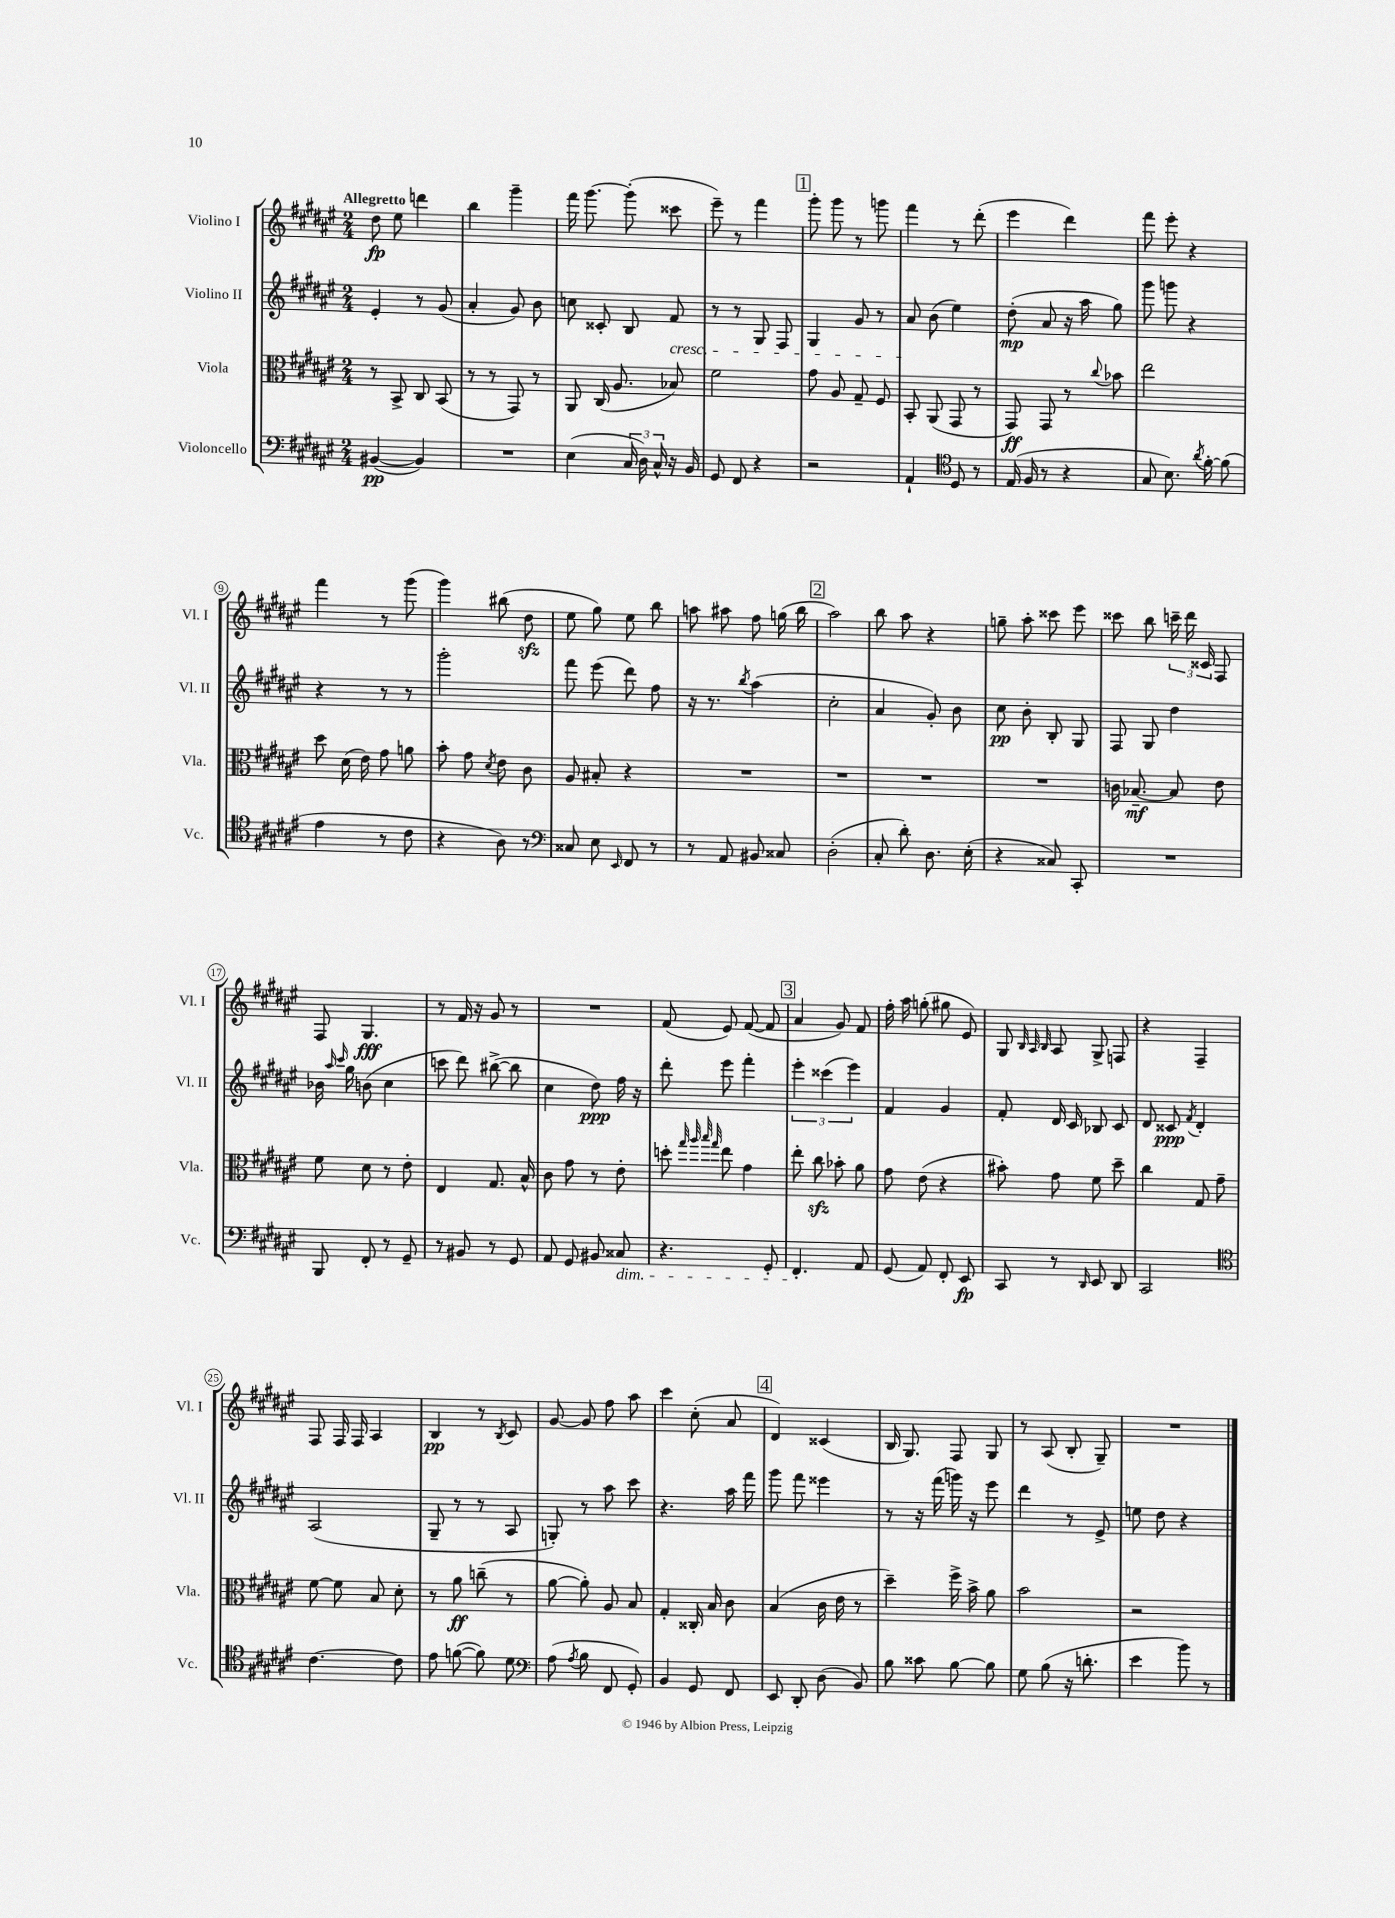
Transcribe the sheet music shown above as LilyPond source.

<<
\new StaffGroup <<
\new Staff = "s0" \with { instrumentName = "Violino I" shortInstrumentName = "Vl. I" } {
    \clef treble \key fis \major \numericTimeSignature \time 2/4 \tempo "Allegretto"
    \autoBeamOff dis''8\fp eis''8 d'''4 |
    b''4 gis'''4-- |
    fis'''16 gis'''8.~ gis'''8-.( cisis'''8 |
    eis'''8--) r8 fis'''4 |
    \mark \markup { \box "1" } gis'''8-. gis'''8 r8 g'''8 |
    fis'''4 r8 dis'''8-.( |
    eis'''4 dis'''4) |
    fis'''8 eis'''8-. r4 |
    fis'''4 r8 gis'''8( |
    gis'''4) bis''8( dis''8\sfz |
    eis''8 gis''8) eis''8 b''8 |
    a''8 ais''8 fis''8 g''16( b''16 |
    \mark \markup { \box "2" } ais''2) |
    b''8 ais''8 r4 |
    g''8-- ais''8-. cisis'''8 eis'''8 |
    cisis'''8 b''8 \tuplet 3/2 { c'''16-- dis'''16 cisis'16 } fis8 |
    fis8 gis4.\fff |
    r8 fis'16 r16 gis'8 r8 |
    R2 |
    fis'8( eis'8) fis'8~( fis'8 |
    \mark \markup { \box "3" } ais'4 gis'8) fis'8 |
    fis''16-. ais''16 g''8-.( gis''8 eis'8) |
    gis8 \grace { b32 ais32 b32 } ais8 gis8-> f8 |
    r4 fis4-- |
    fis8 fis16 fis16 ais4 |
    b4\pp r8 \acciaccatura { b8 } cis'8 |
    gis'8~ gis'8 fis''8 ais''8 |
    cis'''4 cis''8-.( ais'8 |
    \mark \markup { \box "4" } dis'4) cisis'4( |
    b16 gis8.) fis8 gis8 |
    r8 ais8( b8-. gis8--) |
    R2 \bar "|." |
}
\new Staff = "s1" \with { instrumentName = "Violino II" shortInstrumentName = "Vl. II" } {
    \clef treble \key fis \major \numericTimeSignature \time 2/4
    \autoBeamOff eis'4-. r8 gis'8( |
    ais'4-. gis'8) b'8 |
    c''8 cisis'8-. b8 fis'8\cresc |
    r8 r8 gis8 fis8 |
    \mark \markup { \box "1" } gis4 gis'8 r8 |
    ais'8\! b'8( eis''4) |
    dis''8-.\mp( ais'8 r16 ais''16 gis''8) |
    gis'''8 g'''8 r4 |
    r4 r8 r8 |
    gis'''2-. |
    fis'''8 eis'''8( dis'''8) fis''8 |
    r16 r8. \acciaccatura { b''8 } ais''4( |
    \mark \markup { \box "2" } cis''2-. |
    ais'4 gis'8-.) b'8 |
    cis''8\pp b'8-. b8-. gis8 |
    fis8 gis8 dis''4 |
    bes'16 \grace { ais''16 cis'''16 } gis''16 b'8( cis''4 |
    c'''8 dis'''8) bis''8~->( bis''8 |
    cis''4 dis''8\ppp) fis''16 r16 |
    dis'''8-. eis'''8 fis'''4-. |
    \mark \markup { \box "3" } \tuplet 3/2 { eis'''4-. cisis'''4( eis'''4) } |
    fis'4 gis'4 |
    fis'8-. dis'16 cis'16 bes8 cis'8 |
    dis'8 cisis'8\ppp \acciaccatura { fis'8 } dis'4-. |
    ais2( |
    gis8-- r8 r8 ais8 |
    g8-.) r8 ais''8 cis'''8 |
    r4. ais''16 fis'''16 |
    \mark \markup { \box "4" } gis'''8 fis'''8 eisis'''4 |
    r8 r16 fis'''16( g'''16) r16 eis'''8 |
    dis'''4 r8 eis'8-> |
    e''8 dis''8 r4 \bar "|." |
}
\new Staff = "s2" \with { instrumentName = "Viola" shortInstrumentName = "Vla." } {
    \clef alto \key fis \major \numericTimeSignature \time 2/4
    \autoBeamOff r8 b,8-> cis8 b,8( |
    r8 r8 gis,8) r8 |
    ais,8 cis16( ais8. bes8) |
    fis'2 |
    \mark \markup { \box "1" } gis'8 ais8 gis8-- fis8 |
    b,8-. ais,8( gis,8 r8 |
    gis,8\ff) gis,8 r8 \appoggiatura { cis''8 } bes'8 |
    eis''2 |
    dis''8 dis'16( eis'16) gis'8 a'8 |
    b'8-. gis'8 \acciaccatura { dis'8 } eis'8 cis'8 |
    ais8 bis8-. r4 |
    R2 |
    \mark \markup { \box "2" } R2 |
    R2 |
    R2 |
    c'16 bes8.~--\mf bes8 eis'8 |
    fis'8 dis'8 r8 eis'8-. |
    eis4 gis8. b16-^ |
    cis'8 gis'8 r8 eis'8-. |
    d''8-. \grace { gis''32 ais''32 b''32 gis''32 } eis''8 gis'4 |
    \mark \markup { \box "3" } eis''8-. cis''8\sfz bes'8-. ais'8 |
    gis'8 eis'8( r4 |
    bis'8-.) gis'8 fis'8 dis''8-- |
    cis''4 gis8 gis'8-- |
    fis'8~ fis'8 b8 dis'8-. |
    r8 ais'8\ff c''8--( r8 |
    ais'8~ ais'8-.) ais8 b8 |
    gis4-. cisis16-. b16 cis'8 |
    \mark \markup { \box "4" } b4( cis'16 eis'16 r8 |
    dis''4--) fis''16-> b'16-> ais'8 |
    b'2 |
    r2 \bar "|." |
}
\new Staff = "s3" \with { instrumentName = "Violoncello" shortInstrumentName = "Vc." } {
    \clef bass \key fis \major \numericTimeSignature \time 2/4
    \autoBeamOff bis,4~\pp( bis,4) |
    R2 |
    eis4( \tuplet 3/2 { cis16 dis16) cis16-^ } r16 b,16 |
    gis,8 fis,8 r4 |
    \mark \markup { \box "1" } r2 |
    ais,4-! \clef tenor dis8 r8 |
    eis16( fis16 r8 r4 |
    gis8 b8.) \acciaccatura { ais'8 } fis'16~-. fis'8( |
    eis'4 r8 cis'8 |
    r4 ais8) r8 |
    \clef bass cisis8 eis8 \grace { eis,16 } fis,8 r8 |
    r8 ais,8 bis,8 cisis8 |
    \mark \markup { \box "2" } dis2-.( |
    cis8-. dis'8-.) dis8. eis16-.( |
    r4 cisis8) cis,8-. |
    R2 |
    b,,8 fis,8-. r8 gis,8-- |
    r8 bis,8 r8 gis,8 |
    ais,8 gis,8 bis,8 cisis8\dim |
    r4. gis,8-. |
    \mark \markup { \box "3" } fis,4.-.\! ais,8 |
    gis,8( ais,8) fis,8-. eis,8\fp |
    cis,8 r8 \grace { dis,16 } eis,8 dis,8 |
    cis,2 |
    \clef tenor cis'4.~ cis'8 |
    eis'8 f'8~( f'8) dis'8 |
    \clef bass ais8( \acciaccatura { ais8 } b8 fis,8 gis,8-.) |
    b,4 gis,8 fis,8 |
    \mark \markup { \box "4" } eis,8 dis,8-. dis8( b,8) |
    b8 cisis'8 b8~ b8 |
    gis8 b8( r16 d'8.-. |
    eis'4 b'8) r8 \bar "|." |
}
>>
>>
\layout { \context { \Score \override BarNumber.stencil = #(make-stencil-circler 0.1 0.3 ly:text-interface::print) } }
